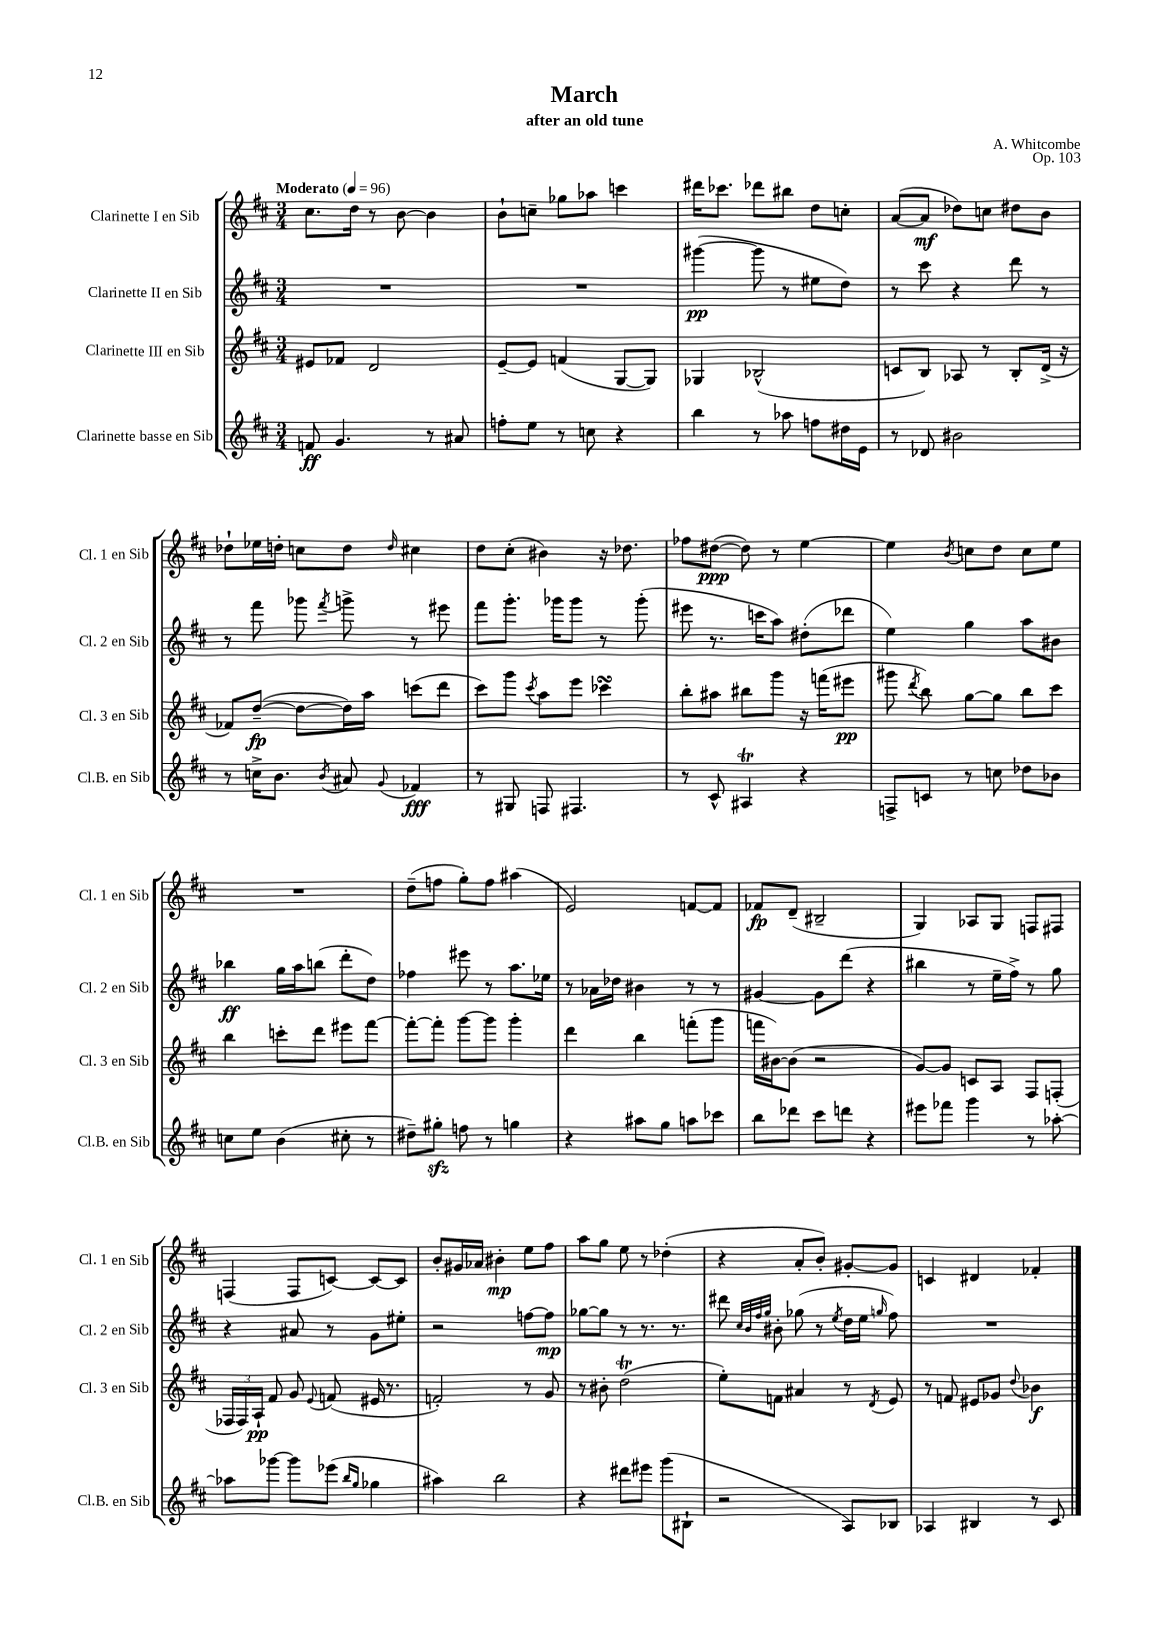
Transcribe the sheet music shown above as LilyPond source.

\header { title = "March" composer = "A. Whitcombe" subtitle = "after an old tune" opus = "Op. 103" }
<<
\new StaffGroup <<
\new Staff = "s0" \with { instrumentName = "Clarinette I en Sib" shortInstrumentName = "Cl. 1 en Sib" } {
    \clef treble \key d \major \numericTimeSignature \time 3/4 \tempo "Moderato" 4 = 96
    \autoBeamOff cis''8.[ d''16] r8 b'8~ b'4 |
    b'8[-! c''8]-- ges''8[ aes''8] c'''4 |
    dis'''16[ ces'''8.] des'''8[ bis''8] d''8[ c''8]-. |
    a'8[~( a'8]\mf des''8[) c''8] dis''8[ b'8] |
    des''8[-! ees''16 d''16]-. c''8[ d''8] \grace { d''16 } cis''4 |
    d''8[ cis''8]-.( bis'4) r16 des''8. |
    fes''8[ dis''8]~\ppp( dis''8) r8 e''4~ |
    e''4 \acciaccatura { b'8 } c''8[ d''8] c''8[ e''8] |
    R2. |
    d''8[--( f''8] g''8[-.) f''8] ais''4( |
    e'2) f'8[~ f'8] |
    fes'8[\fp d'8]--( bis2-- |
    g4) aes8[ g8] f8[ fis8] |
    f4( f8[ c'8]~) c'8[~ c'8] |
    b'8[-. gis'16 aes'16] bis'4-.\mp e''8[ fis''8] |
    a''8[ g''8] e''8 r8 des''4-.( |
    r4 a'8[-. b'8]-.) gis'8[~-. gis'8] |
    c'4 dis'4 fes'4-. \bar "|." |
}
\new Staff = "s1" \with { instrumentName = "Clarinette II en Sib" shortInstrumentName = "Cl. 2 en Sib" } {
    \clef treble \key d \major \numericTimeSignature \time 3/4
    \autoBeamOff R2. |
    R2. |
    gis'''4~\pp( gis'''8 r8 eis''8[ d''8]) |
    r8 cis'''8 r4 d'''8 r8 |
    r8 fis'''8 ges'''8 \acciaccatura { fis'''8 } g'''8-> r8 eis'''8 |
    fis'''8[ g'''8.]-. ges'''16[ ges'''8] r8 ges'''8-.( |
    eis'''8 r8. c'''16[ a''8]) dis''8[-.( des'''8] |
    e''4) g''4 a''8[ bis'8] |
    bes''4\ff g''16[ a''16 b''8]( d'''8[-. d''8]) |
    fes''4 eis'''8 r8 a''8.[ ees''16] |
    r8 aes'16[ des''16] bis'4 r8 r8 |
    gis'4~ gis'8[ d'''8]( r4 |
    bis''4 r8 e''16[-- fis''16]->) r8 g''8 |
    r4 ais'8 r8 g'8[ eis''8]-. |
    r2 f''8[~ f''8]\mp |
    ges''8[~ ges''8] r8 r8. r8. |
    dis'''8 \grace { cis''32[ b'32 fis''32 g''32] } bis'8-. ges''8( r8 \acciaccatura { e''8 } d''16[ e''16] \grace { g''16 } fis''8) |
    R2. \bar "|." |
}
\new Staff = "s2" \with { instrumentName = "Clarinette III en Sib" shortInstrumentName = "Cl. 3 en Sib" } {
    \clef treble \key d \major \numericTimeSignature \time 3/4
    \autoBeamOff eis'8[ fes'8] d'2 |
    e'8[~-- e'8] f'4( g8[~ g8]) |
    ges4 bes2-^( |
    c'8[ b8]) aes8 r8 b8[-. d'16]->( r16 |
    fes'8[) d''8]~--\fp( d''8[~ d''16) a''16] c'''8[( d'''8] |
    cis'''8[) g'''8] \acciaccatura { cis'''8 } a''8[ e'''8] ces'''4\turn |
    b''8[-. ais''8] bis''8[ g'''8] r16 f'''16[( eis'''8]\pp |
    gis'''8 \acciaccatura { d'''8 } b''8) g''8[~ g''8] b''8[ cis'''8] |
    b''4 c'''8[-. d'''8] eis'''8[ fis'''8]~ |
    fis'''8[~-. fis'''8]-. g'''8[~ g'''8] g'''4-. |
    d'''4 b''4 f'''8[-.( g'''8] |
    f'''16[ bis'16~) bis'8]( r2 |
    g'8[~) g'8] c'8[ a8] fis8[ f8]-.( |
    \tuplet 3/2 { fes16[ fes16) a16]-!\pp } fis'8 g'8 \appoggiatura { e'8 } f'8( eis'16 r8. |
    f'2-.) r8 g'8 |
    r8 bis'8-. d''2\trill( |
    e''8[-.) f'8] ais'4 r8 \acciaccatura { d'8 } e'8 |
    r8 f'8 eis'8[ ges'8] \appoggiatura { d''8 } bes'4\f \bar "|." |
}
\new Staff = "s3" \with { instrumentName = "Clarinette basse en Sib" shortInstrumentName = "Cl.B. en Sib" } {
    \clef treble \key d \major \numericTimeSignature \time 3/4
    \autoBeamOff f'8\ff g'4. r8 ais'8 |
    f''8[-. e''8] r8 c''8 r4 |
    b''4 r8 aes''8 f''8[ dis''16 e'16] |
    r8 des'8 bis'2 |
    r8 c''16[-> b'8.] \acciaccatura { b'8 } ais'8 \appoggiatura { g'8 } fes'4\fff |
    r8 gis8 f8 fis4. |
    r8 cis'8-^ ais4\trill r4 |
    f8[-> c'8] r8 c''8 des''8[ bes'8] |
    c''8[ e''8] b'4( cis''8-. r8 |
    dis''8[--) gis''8]-.\sfz f''8 r8 g''4 |
    r4 ais''8[ g''8] a''8[ ces'''8] |
    b''8[ des'''8] cis'''8[ d'''8] r4 |
    eis'''8[ fes'''8] g'''4 r8 aes''8~-. |
    aes''8[ ges'''8]~ ges'''8[ ees'''8]( \grace { b''16[ g''16] } ges''4 |
    ais''4) b''2 |
    r4 dis'''8[ eis'''8] g'''8[( bis8]-! |
    r2 a8[) bes8] |
    aes4 bis4 r8 cis'8 \bar "|." |
}
>>
>>
\layout { \context { \Score \remove "Bar_number_engraver" } }
